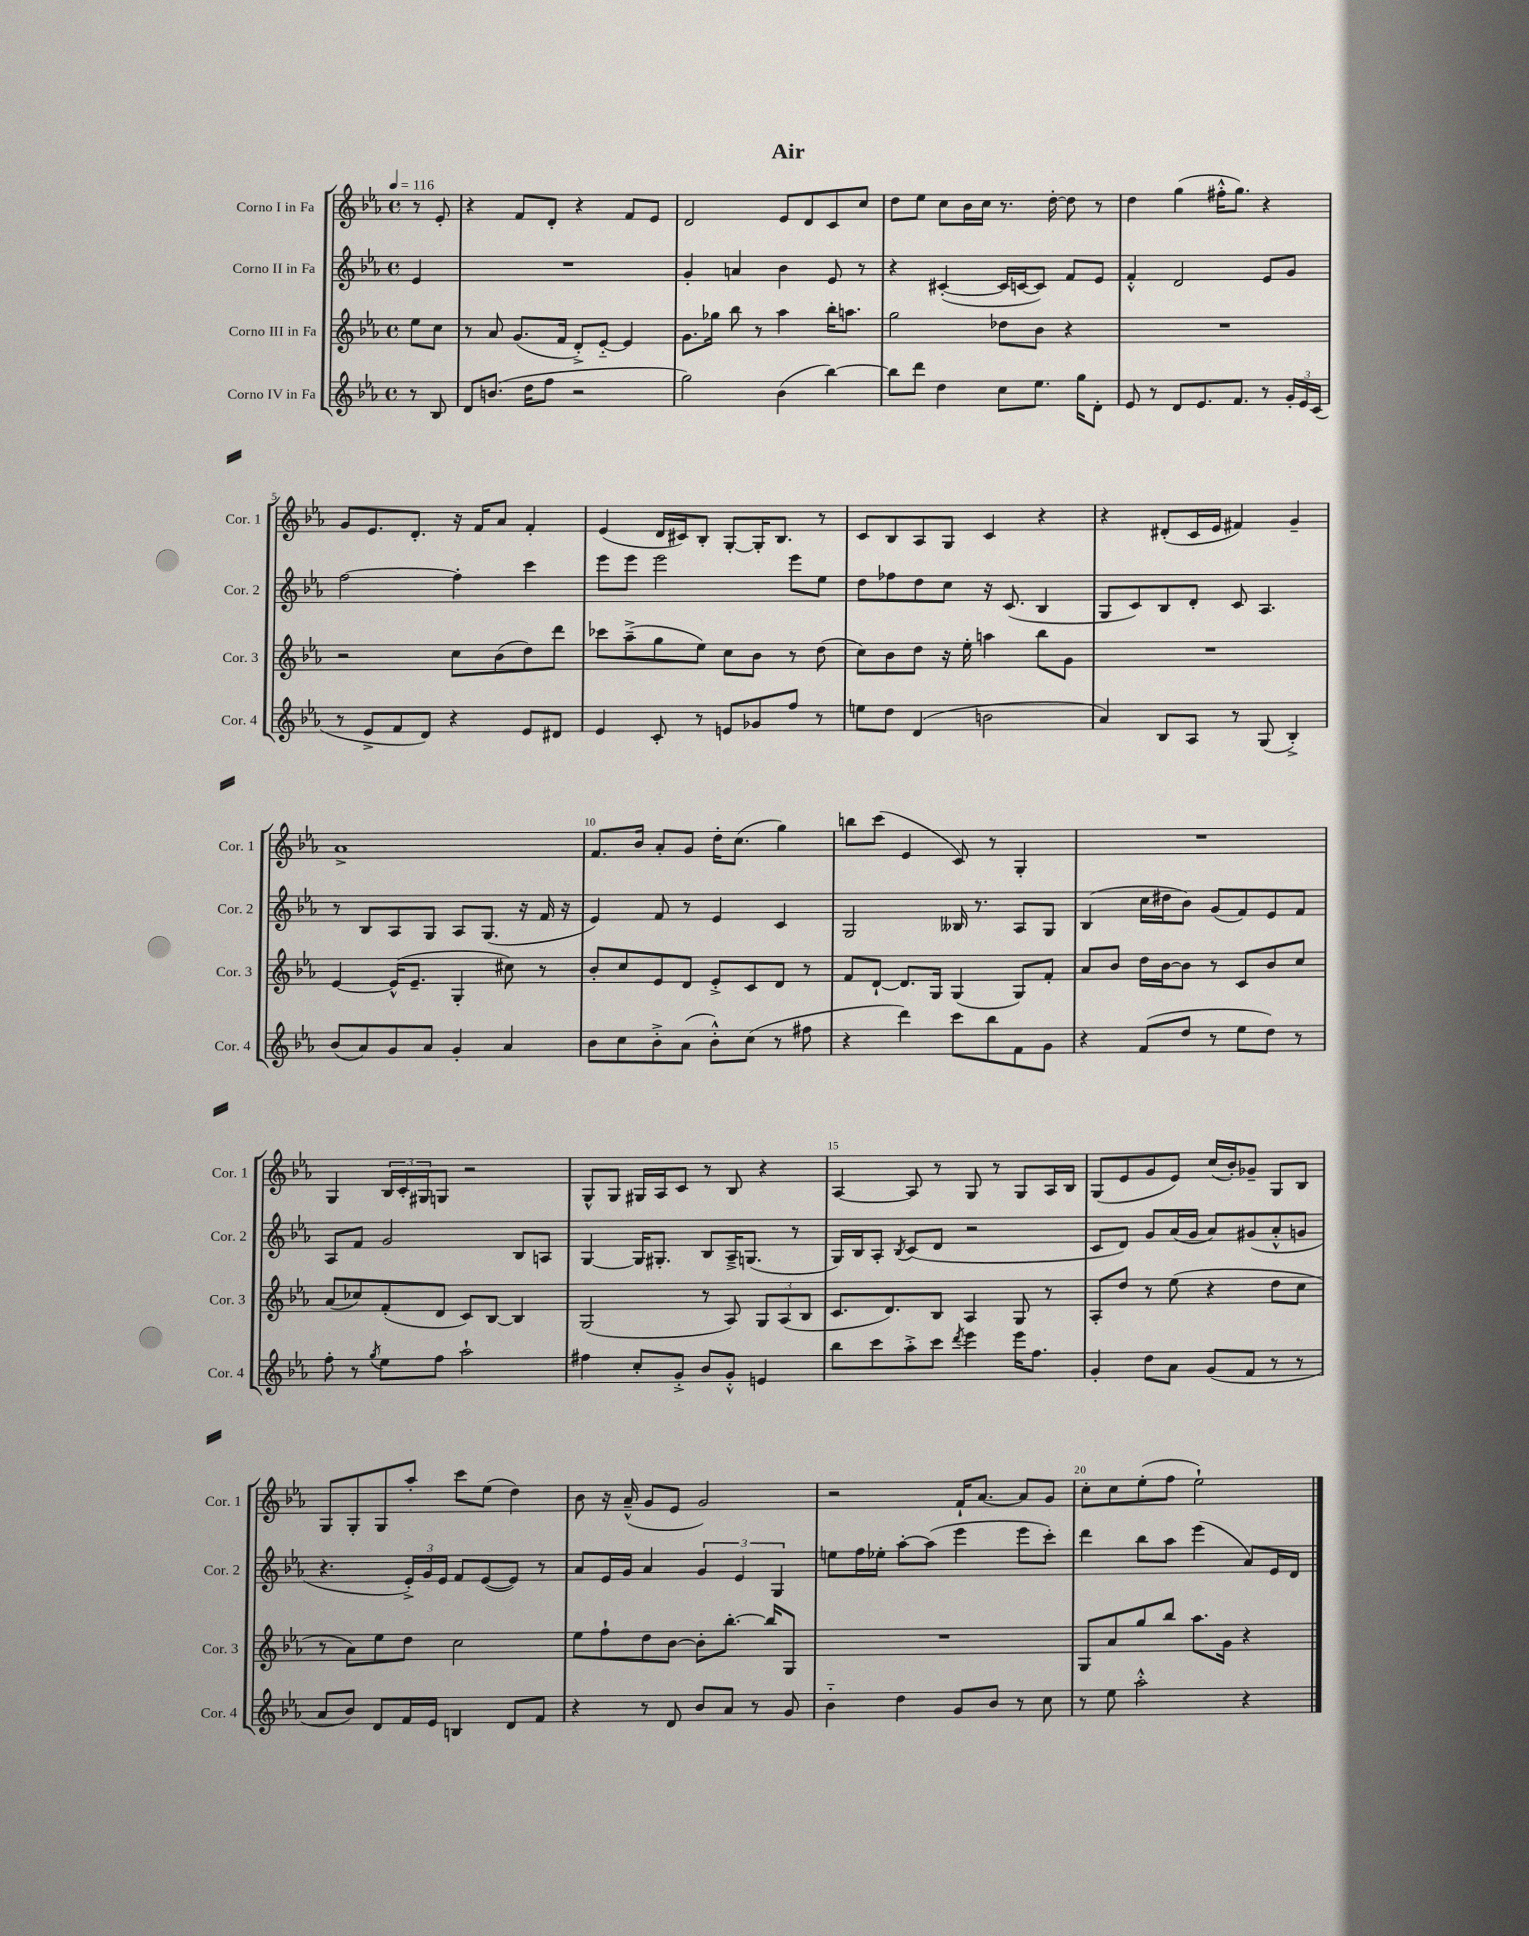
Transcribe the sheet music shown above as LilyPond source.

\header { title = "Air" }
<<
\new StaffGroup <<
\new Staff = "s0" \with { instrumentName = "Corno I in Fa" shortInstrumentName = "Cor. 1" } {
    \clef treble \key ees \major \defaultTimeSignature \time 4/4 \partial 4 \tempo 4 = 116
    r8 ees'8-. |
    r4 f'8 d'8-. r4 f'8 ees'8 |
    d'2 ees'8 d'8 c'8 c''8 |
    d''8 ees''8 c''8 bes'16 c''16 r8. d''16~-. d''8 r8 |
    d''4 g''4( fis''16-.-^ g''8.) r4 |
    g'8 ees'8. d'8.-. r16 f'16 aes'8 f'4-. |
    ees'4( d'16 cis'16) bes8-. g8~-. g16-. bes8. r8 |
    c'8 bes8 aes8 g8 c'4 r4 |
    r4 dis'8-.( c'16 ees'16 fis'4) g'4-- |
    aes'1-> |
    f'8. bes'16 aes'8-. g'8 d''16-. c''8.( g''4) |
    b''8 c'''8( ees'4 c'8) r8 g4-. |
    R1 |
    g4 \tuplet 3/2 { bes16 c'16-. gis16 } g8 r2 |
    g8-^ g8 gis16 aes16 c'8 r8 bes8 r4 |
    aes4~ aes8 r8 g8 r8 g8 aes16 bes16 |
    g8( ees'8 g'8 ees'8) c''16( bes'16-.) ges'8-- g8 bes8 |
    g8 g8-. g8 aes''8-. c'''8 ees''8( d''4) |
    bes'8 r16 aes'16---^( g'8 ees'8 g'2) |
    r2 f'16-! aes'8.~ aes'8 g'8 |
    c''8-. c''8 ees''8-.( f''8 ees''2-!) \bar "|." |
}
\new Staff = "s1" \with { instrumentName = "Corno II in Fa" shortInstrumentName = "Cor. 2" } {
    \clef treble \key ees \major \defaultTimeSignature \time 4/4 \partial 4
    ees'4 |
    R1 |
    g'4-. a'4 bes'4 ees'8 r8 |
    r4 cis'4~-.( cis'16 c'16~ c'8) f'8 ees'8 |
    f'4-.-^ d'2 ees'8 g'8 |
    f''2~ f''4-. c'''4 |
    ees'''8 ees'''8 ees'''2 ees'''8 ees''8 |
    d''8 fes''8 d''8 c''8 r16 c'8.( bes4 |
    g8 c'8) bes8 d'8-. c'8 aes4. |
    r8 bes8 aes8 g8 aes8 g8.( r16 f'16 r16 |
    ees'4) f'8 r8 ees'4 c'4 |
    g2 beses16 r8. aes8 g8 |
    bes4( c''16 dis''16 bes'8) g'8( f'8) ees'8 f'8 |
    aes8 f'8 g'2 bes8 a8 |
    g4~ g16 gis8.-. bes8 aes16---> g8.( r8 |
    g16) bes16 aes8-. \acciaccatura { bes8 } c'8( d'8 r2 |
    c'8 d'8) g'8 aes'16( g'16 aes'8) gis'8( aes'8-.-^ g'8 |
    r4. \tuplet 3/2 { ees'16-.->) g'16 ees'16 } f'8 ees'8~( ees'8) r8 |
    aes'8 ees'16 g'16 aes'4 \tuplet 3/2 { g'4 ees'4 g4 } |
    e''8 f''16 ees''16-. aes''8~-. aes''8( ees'''4 ees'''8 c'''8-.) |
    d'''4 bes''8 aes''8 ees'''4( aes'8) ees'16 d'16 \bar "|." |
}
\new Staff = "s2" \with { instrumentName = "Corno III in Fa" shortInstrumentName = "Cor. 3" } {
    \clef treble \key ees \major \defaultTimeSignature \time 4/4 \partial 4
    ees''8 c''8 |
    r8 aes'8 g'8.( f'16 d'8-.->) ees'8~-_ ees'4 |
    g'8. ges''16 bes''8 r8 aes''4 bes''16-. a''8. |
    g''2 des''8 bes'8 r4 |
    R1 |
    r2 c''8 bes'8( d''8) d'''8 |
    ces'''8 aes''8--->( g''8 ees''8) c''8 bes'8 r8 d''8( |
    c''8) bes'8 d''8 r16 ees''16-. a''4 bes''8 g'8 |
    R1 |
    ees'4~ ees'16-^( ees'8.-- g4-. cis''8) r8 |
    bes'8-. c''8 ees'8 d'8 ees'8-.-> c'8 d'8 r8 |
    f'8 d'8~-! d'8. g16 g4( g8) f'8-. |
    aes'8 bes'8 d''16 bes'16~ bes'8 r8 c'8 bes'8 c''8 |
    aes'8( ces''8) f'8-.( d'8 c'8) bes8~ bes4 |
    g2( r8 aes8) \tuplet 3/2 { g8 aes8( bes8 } |
    c'8. d'8.) bes8 aes4 g8 r8 |
    aes8-. d''8 r8 ees''8( r4 d''8 c''8 |
    r8 aes'8) ees''8 d''8 c''2 |
    ees''8 f''8-! d''8 bes'8~ bes'8-. bes''8.~-. bes''16 g8 |
    R1 |
    g8 aes'8 g''8 bes''8 aes''8. g'16 r4 \bar "|." |
}
\new Staff = "s3" \with { instrumentName = "Corno IV in Fa" shortInstrumentName = "Cor. 4" } {
    \clef treble \key ees \major \defaultTimeSignature \time 4/4 \partial 4
    r8 bes8 |
    d'8 b'8.( d''16 f''8 r2 |
    g''2) bes'4( bes''4~) |
    bes''8 d'''8 d''4 c''8 ees''8. g''16 d'8-. |
    ees'8 r8 d'8 ees'8. f'8. r8 \tuplet 3/2 { g'16-. ees'16 c'16( } |
    r8 ees'8-> f'8 d'8) r4 ees'8 dis'8 |
    ees'4 c'8-. r8 e'8 ges'8 f''8 r8 |
    e''8 d''8 d'4( b'2 |
    aes'4) bes8 aes8 r8 g8( bes4-.->) |
    bes'8( aes'8) g'8 aes'8 g'4-. aes'4 |
    bes'8 c''8 bes'8-.-> aes'8( bes'8-.-^) c''8( r8 fis''8 |
    r4 d'''4) c'''8 bes''8 f'8 g'8 |
    r4 f'8( d''8 r8 ees''8 d''8) r8 |
    f''8-. r8 \acciaccatura { g''8 } ees''8 f''8 aes''2-! |
    fis''4 c''8-. g'8-.-> bes'8 g'8-.-^ e'4 |
    bes''8 c'''8 aes''8-.-> c'''8 \acciaccatura { d'''8 } ees'''4 ees'''16 f''8. |
    g'4-. d''8 aes'8 g'8( f'8 r8 r8 |
    aes'8 bes'8) d'8 f'16 ees'16 b4 d'8 f'8 |
    r4 r8 d'8 bes'8 aes'8 r8 g'8 |
    bes'4-_ d''4 g'8 bes'8 r8 c''8 |
    r8 ees''8 aes''2-.-^ r4 \bar "|." |
}
>>
>>
\layout { \context { \Score \override BarNumber.break-visibility = ##(#f #t #t) barNumberVisibility = #(every-nth-bar-number-visible 5) } }
